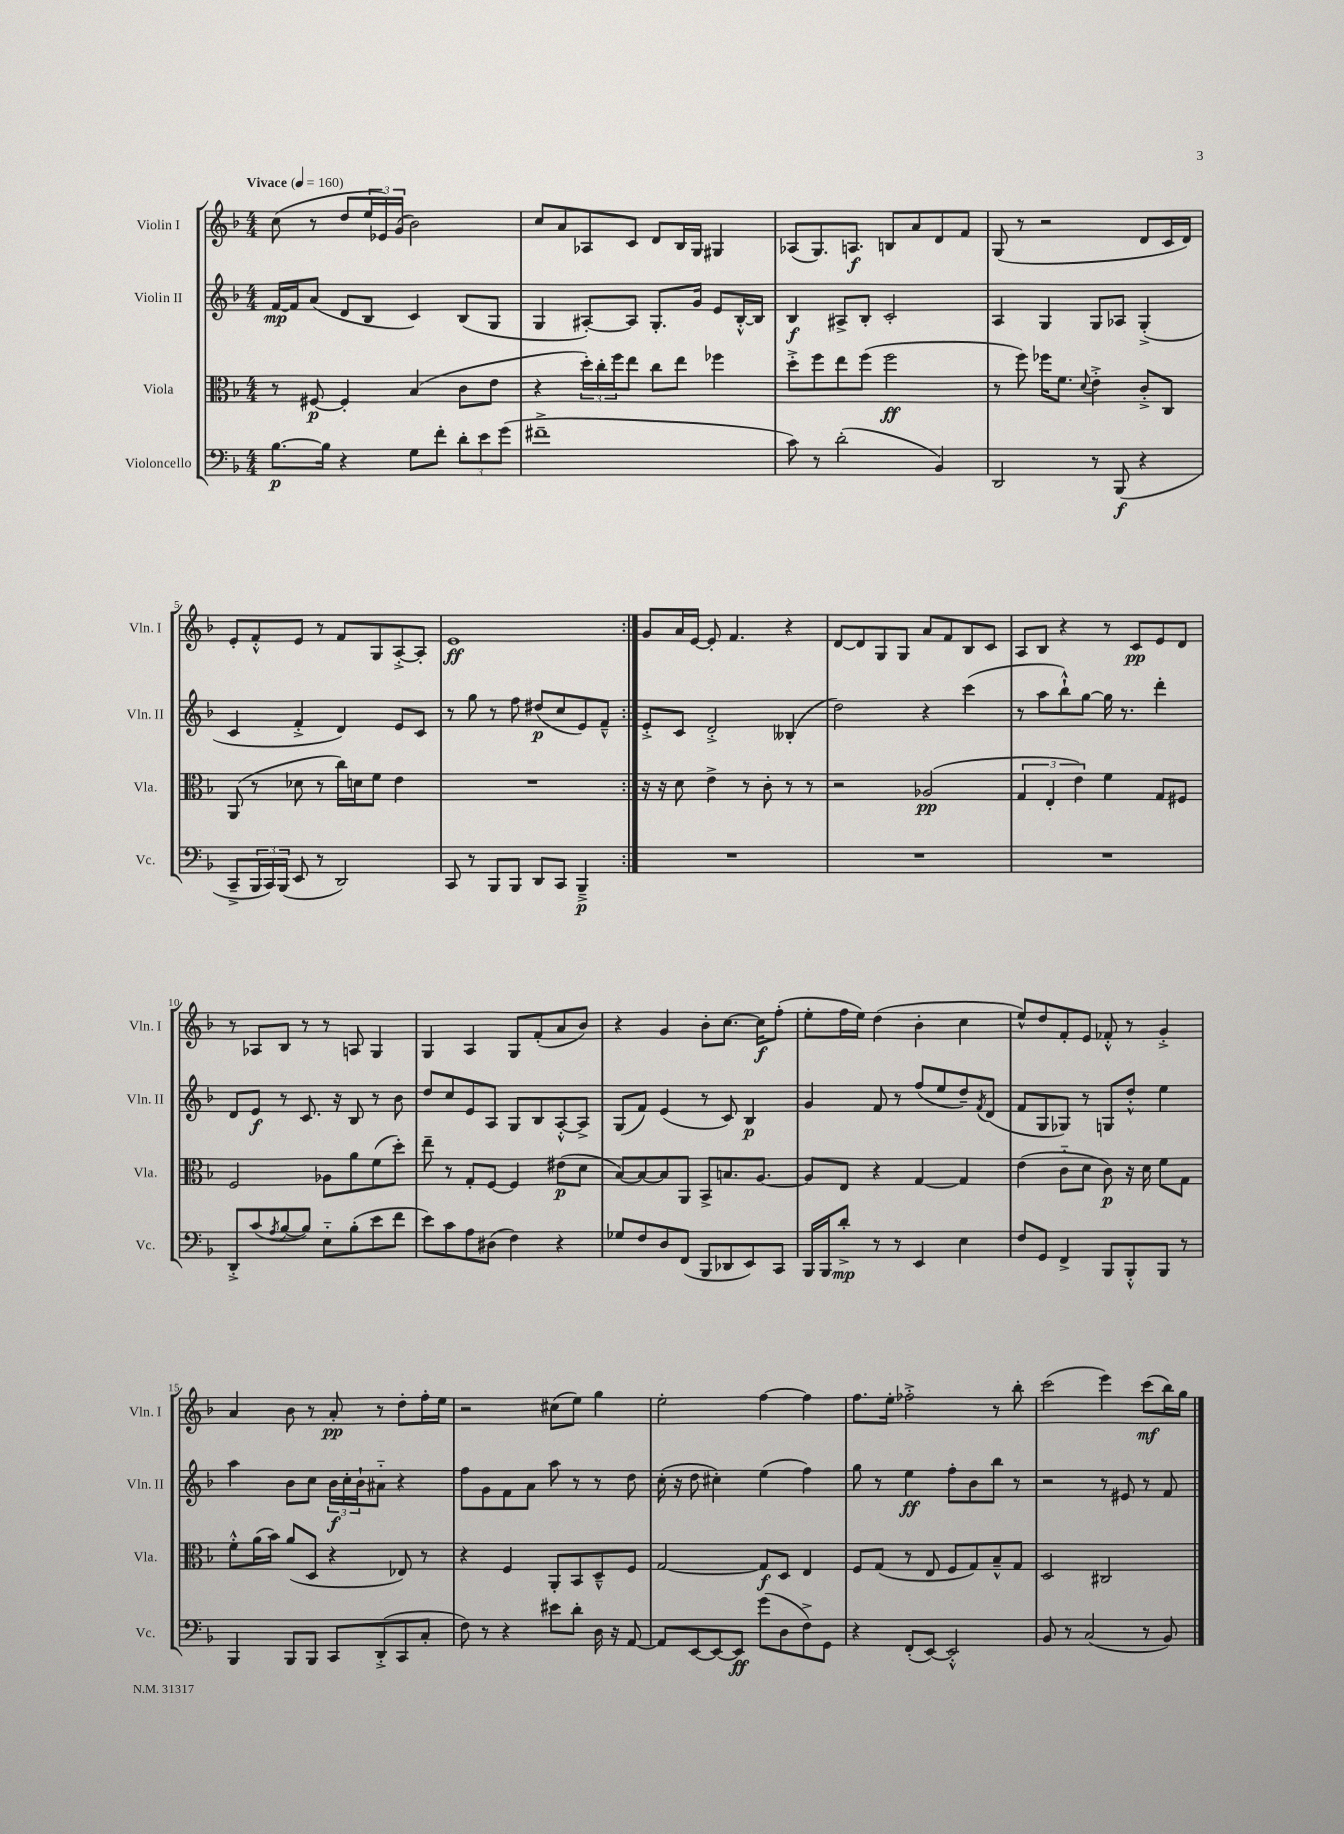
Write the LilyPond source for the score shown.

<<
\new StaffGroup <<
\new Staff = "s0" \with { instrumentName = "Violin I" shortInstrumentName = "Vln. I" } {
    \clef treble \key f \major \numericTimeSignature \time 4/4 \tempo "Vivace" 4 = 160
    \repeat volta 2 { c''8( r8 d''8 \tuplet 3/2 { e''16 ees'16) g'16( } bes'2) |
    c''8 a'8 aes8 c'8 d'8 bes16 g16 gis4 |
    aes8( g8.) a8.\f b8 a'8 d'8 f'8 |
    g8( r8 r2 d'8 c'16 d'16) |
    e'8-. f'8-.-^ e'8 r8 f'8 g8 a8~-.-> a8-. |
    e'1\ff | }
    g'8 a'16 e'16~ e'8-. f'4. r4 |
    d'8~ d'8 g8 g8 a'8 f'8 bes8 c'8 |
    a8 bes8 r4 r8 c'8\pp e'8 d'8 |
    r8 aes8 bes8 r8 r8 a8 g4 |
    g4 a4 g8 f'8-.( a'8 bes'8) |
    r4 g'4 bes'8-. c''8.~ c''16\f f''8-.( |
    e''8-. f''16 e''16) d''4( bes'4-. c''4 |
    e''8-^) d''8 f'8-. e'8 fes'8-.-^ r8 g'4-.-> |
    a'4 bes'8 r8 a'8-.\pp r8 d''8-. f''16-. e''16 |
    r2 cis''8( e''8) g''4 |
    e''2-. f''4~ f''4 |
    f''8. e''16-. fes''2-.-> r8 bes''8-. |
    c'''2( e'''4) c'''8\mf( bes''16) g''16 \bar "|." |
}
\new Staff = "s1" \with { instrumentName = "Violin II" shortInstrumentName = "Vln. II" } {
    \clef treble \key f \major \numericTimeSignature \time 4/4
    \repeat volta 2 { f'16~\mp f'16 a'8( d'8 bes8 c'4) bes8( g8 |
    g4 ais8~-.) ais8 g8.-. g'16 e'8 bes16~-.-^ bes16 |
    bes4\f ais8-> bes8-. c'2-. |
    a4 g4 g8 aes8 g4-.->( |
    c'4 f'4-.-> d'4) e'8 c'8 |
    r8 g''8 r8 f''8 dis''8\p( c''8 e'8) f'8---^ | }
    e'8-.-> c'8 d'2-.-> beses4-.( |
    d''2) r4 c'''4( |
    r8 a''8 bes''8-!-^) g''8~ g''16 r8. d'''4-. |
    d'8 e'8\f r8 c'8. r16 bes8 r8 bes'8 |
    d''8 c''8 e'8 a8 g8 bes8 a8~-.-^ a8-> |
    g8( f'8) e'4( r8 c'8) bes4\p |
    g'4 f'8 r8 f''8( e''8 d''8--) \acciaccatura { f'8 } d'8( |
    f'8 g8 ges8) r8 g8 d''8-.-^ e''4 |
    a''4 bes'8 c''8 \tuplet 3/2 { bes'16\f c''16-. bes'16-! } ais'8-_ r4 |
    f''8 g'8 f'8 a'8 a''8 r8 r8 d''8 |
    c''16-.( r16 d''8 cis''4-.) e''4( f''4) |
    g''8 r8 e''4\ff f''8-. bes'8 bes''8 r8 |
    r2 r8 eis'8 r8 f'8 \bar "|." |
}
\new Staff = "s2" \with { instrumentName = "Viola" shortInstrumentName = "Vla." } {
    \clef alto \key f \major \numericTimeSignature \time 4/4
    \repeat volta 2 { r8 fis8~\p fis4-. bes4( c'8 e'8 |
    r4 \tuplet 3/2 { d''16-.) c''16-. f''16 } e''8 c''8 e''8 fes''4 |
    d''8-.-> f''8 e''8 f''8( f''2\ff |
    r8 f''8) fes''16 f'8. \appoggiatura { d'8 } e'4-.-> c'8-.-> c8 |
    a,8( r8 des'8 r8 c''16) d'16 f'8 e'4 |
    R1 | }
    r16 r16 d'8 e'4-> r8 c'8-. r8 r8 |
    r2 aes2\pp( |
    \tuplet 3/2 { g4 e4-. e'4) } f'4 g8 fis8 |
    f2 aes8 a'8 f'8( d''8-.) |
    e''8-- r8 g8-. f8~ f4 eis'8\p( d'8 |
    bes8~) bes8~ bes8 a,8 bes,8-> b8. a8.~ |
    a8 e8 r4 g4~ g4 |
    e'4( c'8-_ d'8 c'8\p) r16 d'16 f'8 g8 |
    f'8-.-^ a'16( bes'16) a'8( d8 r4 ees8) r8 |
    r4 f4 a,8-. bes,8 d8---^ f8 |
    g2~ g8\f d8 e4 |
    f8 g8( r8 e8 f8 g8) bes8---^ g8 |
    d2 cis2 \bar "|." |
}
\new Staff = "s3" \with { instrumentName = "Violoncello" shortInstrumentName = "Vc." } {
    \clef bass \key f \major \numericTimeSignature \time 4/4
    \repeat volta 2 { bes8.~\p bes16 r4 g8 f'8-. \tuplet 3/2 { d'8-. e'8 g'8( } |
    fis'1---> |
    c'8) r8 d'2-.( bes,4) |
    d,2 r8 bes,,8\f( r4 |
    c,8---> \tuplet 3/2 { bes,,16 c,16) bes,,16( } e,8 r8 d,2) |
    c,8 r8 bes,,8 bes,,8 d,8 c,8 bes,,4--->\p | }
    R1 |
    R1 |
    R1 |
    d,8-.-> c'8( \acciaccatura { a8 } bes8~ bes8) e8-_ bes8-.( e'8 f'8 |
    e'8) c'8 a8 dis8( f4) r4 |
    ges8 f8 d8 f,8( bes,,8 des,8 e,8) c,8 |
    bes,,16 bes,,16 d'8-.->\mp r8 r8 e,4 e4 |
    f8 g,8 f,4-> bes,,8 bes,,8-.-^ bes,,8 r8 |
    bes,,4 bes,,8 bes,,8 c,8 d,8-.->( c,8 c8-. |
    f8) r8 r4 eis'8 d'8-. d16 r16 a,8~ |
    a,8 e,8~ e,8~ e,8\ff g'8( d8 f8->) g,8 |
    r4 f,8-.( e,8~) e,2-.-^ |
    bes,8 r8 c2( r8 bes,8) \bar "|." |
}
>>
>>
